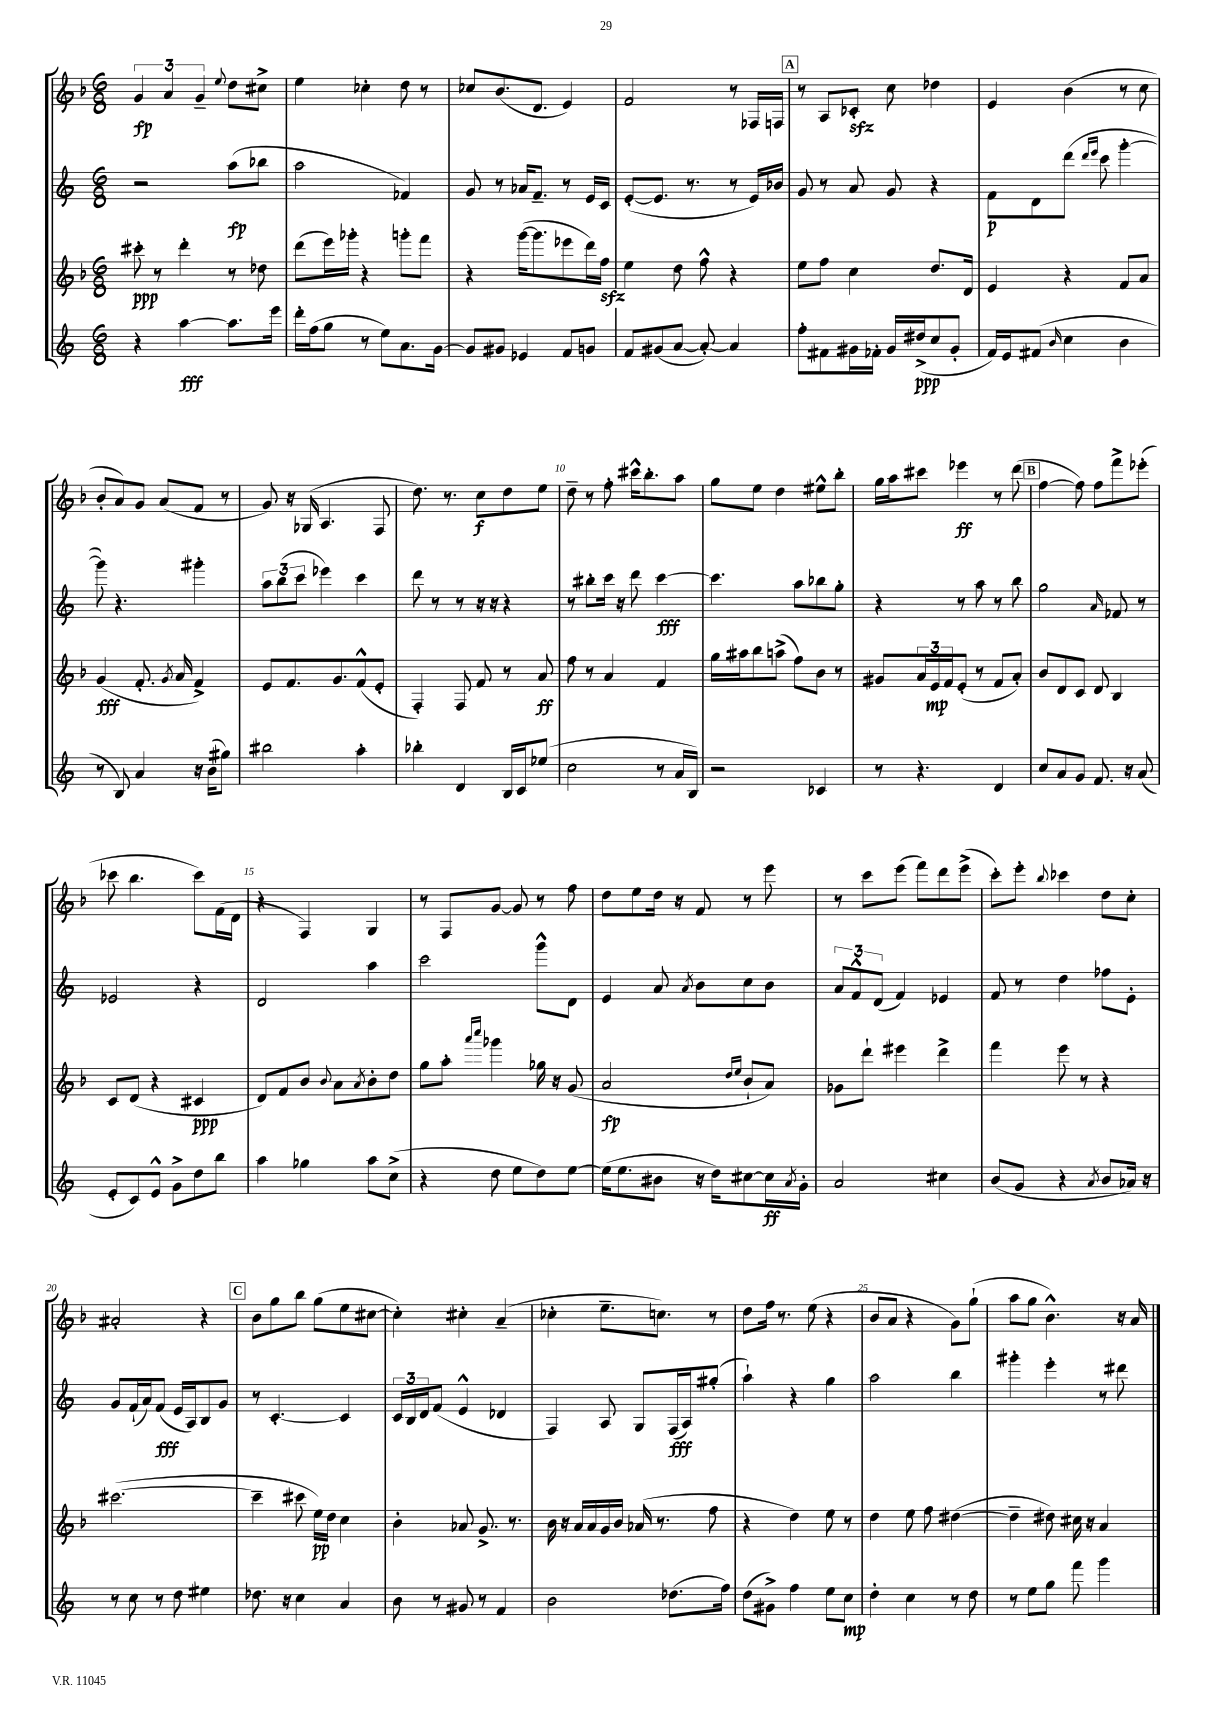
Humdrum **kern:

**kern	**kern	**kern	**kern
*staff4	*staff3	*staff2	*staff1
*clefG2	*clefG2	*clefG2	*clefG2
*k[]	*k[b-]	*k[]	*k[b-]
*M6/8	*M6/8	*M6/8	*M6/8
4r	8ccc#'\	2r	6g/
.	8r	.	.
.	.	.	6a/
[4aa\	4ddd'\	.	.
.	.	.	6g~/
.	.	.	8qqee/
8.aa\]L	8r	(8aa\L	8dd\L
.	8dd-\	8bb-\J	8cc#^\J
16eee\Jk	.	.	.
=	=	=	=
16ddd'\LL	(8ddd\L	2aa\	4ee\
(16ff\J	.	.	.
8gg\J	16eee\L)	.	.
.	16ggg-'\JJ	.	.
8r	4r	.	4cc-'\
8ee\L)	.	.	.
8.a\	8ggg'\L	4f-/)	8dd\
.	8fff\J	.	8r
[16g\Jk	.	.	.
=	=	=	=
8g/]L	4r	8g/	8cc-/L
8g#/J	.	8r	(8.b-/
4e-/	([16ggg\LK	16a-/LK	.
.	8.ggg\]	8.f~/J	8.d/J
8f/L	8eee-\	8r	4e/)
8g/J	16ddd\L)	16e/LL	.
.	16ff\JJ	16c/JJ	.
=	=	=	=
8f/L	4ee\	([8e'/L	2f/
(8g#/	.	8.e/]J	.
[8a/J	8dd\	.	.
.	.	8.r	.
8a'/_)	8ff^^\	.	.
4a/]	4r	8r	8r
.	.	16e/LL)	16F-/LL
.	.	16b-/JJ	16F/JJ
=	=	=	=
8ff'\L	8ee\L	8g/	8r
8f#\	8ff\J	8r	8A/L
16g#\L	4cc\	8a/	8c-'/J
16f-'\JJ	.	.	.
16g#/LL	.	8g/	8cc\
(16dd#^/J	.	.	.
8cc/	8.dd/L	4r	4dd-\
8g#'/J	.	.	.
.	16d/Jk	.	.
=	=	=	=
16f/LL)	4e/	8f\L	4e/
16e/J	.	.	.
(8f#/J	.	8d\	.
16qqb/	.	.	.
4cc\	4r	(8ddd\J	(4b-\
.	.	16qqddd/LL	.
.	.	16qqeee/JJ	.
.	.	8ccc\	.
4b\	8f/L	[4ggg'\	8r
.	8a/J	.	8cc\
=	=	=	=
8r	(4g/	8ggg\])	8b-'/L
8B/)	.	4.r	8a/)
4a/	8.f'/	.	8g/J
.	.	.	(8a/L
.	8qg/	.	.
.	16a/	.	.
16r	4f^/)	4ggg#'\	8f/J
(16b\LK	.	.	.
8gg#\J)	.	.	8r
=	=	=	=
2bb#\	8e/L	12aa\L	8g/)
.	.	(12bb\	.
.	8.f/	.	16r
.	.	12ccc\J	.
.	.	.	(16G-/
.	.	4eee-\)	4.A/
.	8.g/	.	.
4aa'\	(8f^^/	4ccc\	.
.	8e'/J	.	8F/
=	=	=	=
4bb-'\	4F'/)	8ddd\	8.dd\)
.	.	8r	.
.	.	.	8.r
4d/	8F/	8r	.
.	8f/	16r	8cc\L
.	.	16r	.
16B/LL	8r	4r	8dd\
16c/J	.	.	.
(8ee-/J	8a/	.	8ee\J
=	=	=	=
2cc\	8ff\	8r	8dd~\
.	8r	8bb#'\L	8r
.	4a/	16ccc\Jk	8ff'\
.	.	16r	.
.	.	8ddd\	16ccc#^^\LK
.	.	.	8.bb-'\
8r	4f/	[4ccc\	.
16a/LL	.	.	8aa\J
16B/JJ)	.	.	.
=	=	=	=
2r	16gg\LL	4.ccc\]	8gg\L
.	16aa#\J	.	.
.	8bb-\	.	8ee\J
.	(8aa^\J	.	4dd\
.	8ff\L)	8aa\L	.
4c-/	8b-\J	8bb-\	8ee#^^\L
.	8r	8gg'\J	8bb-'\J
=	=	=	=
8r	8g#/L	4r	16gg\LL
.	.	.	16aa\J
4.r	24a/L	.	8ccc#\J
.	24e/	.	.
.	24f/J	.	.
.	(8e'/J	8r	4eee-\
.	8r	8aa\	.
4d/	8f/L	8r	8r
.	8a'/J)	8bb\	(8ddd\
=	=	=	=
8cc/L	8b-/L	2gg\	[4ff\
8a/	8d/	.	.
8g/J	8c/J	.	8ff\])
8.f/	8d/	.	8ff\L
.	.	16qqa/	.
.	4B-/	8f-/	8fff^\
16r	.	.	.
(8a/	.	8r	(8eee-'\J
=	=	=	=
8e'/L	8c/L	2e-/	8ccc-\
8c/)	(8d/J	.	4.bb-\
8e^^/J	4r	.	.
8g^\L	.	.	.
8dd\	4c#/	4r	8ccc-\L)
8bb\J	.	.	(16f\L
.	.	.	16d\JJ
=	=	=	=
4aa\	8d/L)	2d/	4r
.	8f/	.	.
4gg-\	8b-/J	.	4F/)
.	8qqb-/	.	.
.	8a\L	.	.
.	8qa/	.	.
8aa\L	8b-'\	4aa\	4G/
(8cc^\J	8dd\J	.	.
=	=	=	=
4r	8gg\L	2ccc\	8r
.	8aa'\J	.	8F/L
.	16qqaaa/LL	.	.
.	16qqcccc/JJ	.	.
8dd\	4ggg-\	.	[8g/J
8ee\L	.	.	8g/]
8dd\)	16gg-\	8ggg^^\L	8r
.	16r	.	.
[8ee\J	(8g/	8d\J	8ff\
=	=	=	=
(16ee\]LK	2a/	4e/	8dd\L
8.ee\	.	.	.
.	.	.	8ee\
8b#\J	.	8a/	16dd\Jk
.	.	.	16r
.	.	8qa/	.
16r	.	8b\L	8f/
16dd\LK)	.	.	.
.	16qqdd/LL	.	.
.	16qqee/JJ	.	.
[8cc#\	8b-`/L	8cc\	8r
16cc#\]L	8a/J)	8b\J	8eee\
8qa/	.	.	.
16g'\JJ	.	.	.
=	=	=	=
2a/	8g-\L	12a/L	8r
.	.	12f^^/	.
.	8ddd`\J	.	8ccc\L
.	.	(12d/J	.
.	4eee#\	4f/)	(8eee\J
.	.	.	8fff\L)
4cc#\	4ddd^\	4e-/	8ddd\
.	.	.	(8eee^\J
=	=	=	=
(8b/L	4fff\	8f/	8ccc'\L)
8g/J	.	8r	8eee'\J
.	.	.	8qqbb-/
4r	8eee\	4dd\	4ccc-\
.	8r	.	.
8qa/	.	.	.
8b/L	4r	8ff-\L	8dd\L
16a-/Jk)	.	8e'\J	8cc'\J
16r	.	.	.
=	=	=	=
8r	([2.ccc#\	8g/L	2a#'/
8cc\	.	(16f`/L	.
.	.	16a/J)	.
8r	.	(8f/J	.
8dd\	.	16e/LL	.
.	.	16A/J)	.
4ee#\	.	8B/	4r
.	.	8g/J	.
=	=	=	=
8.dd-\	4ccc#~\]	8r	8b-\L
.	.	[4.c'/	8gg\
16r	.	.	.
4cc\	8ccc#\	.	8bb-\J
.	16ee\LL)	.	(8gg\L
.	16dd\JJ	.	.
4a/	4cc\	4c/]	8ee\
.	.	.	[8cc#\J
=	=	=	=
8b\	4b-'\	24c/LL	4cc#'\])
.	.	24B/	.
.	.	24d/J	.
8r	.	(8f/J	.
8g#/	8a-/	4e^^/	4cc#'\
8r	8.g^/	.	.
4f/	.	4d-/	(4a~/
.	8.r	.	.
=	=	=	=
2b\	16b-\	4F/)	4cc-'\
.	16r	.	.
.	16a/LL	.	.
.	16a/	.	.
.	16g/	8A/	8.ee~\L
.	16b-/JJ	.	.
.	(16a-/	8G/L	.
.	8.r	.	8.cc\J)
(8.dd-\L	.	(16F/L	.
.	.	16A/J)	.
.	8ff\	(8gg#'/J	8r
16ff\Jk)	.	.	.
=	=	=	=
(8dd\L	4r	4aa`\)	8dd\L
8g#^\J)	.	.	16ff\Jk
.	.	.	8.r
4ff\	4dd\)	4r	.
.	.	.	(8ee\
8ee\L	8ee\	4gg\	4r
8cc\J	8r	.	.
=	=	=	=
4dd'\	4dd\	2aa\	8b-/L
.	.	.	8a/J
4cc\	8ee\	.	4r
.	8ff\	.	.
8r	([4dd#\	4bb\	8g\L)
8dd\	.	.	(8gg`\J
=	=	=	=
8r	4dd#~\]	4ggg#'\	8aa\L
8ee\L	.	.	8gg\J
8gg\J	8dd#\)	4eee'\	4.b-^^\)
8fff\	16cc#\	.	.
.	16r	.	.
4ggg\	4a/	8r	.
.	.	8ddd#\	16r
.	.	.	16a/
==	==	==	==
*-	*-	*-	*-
